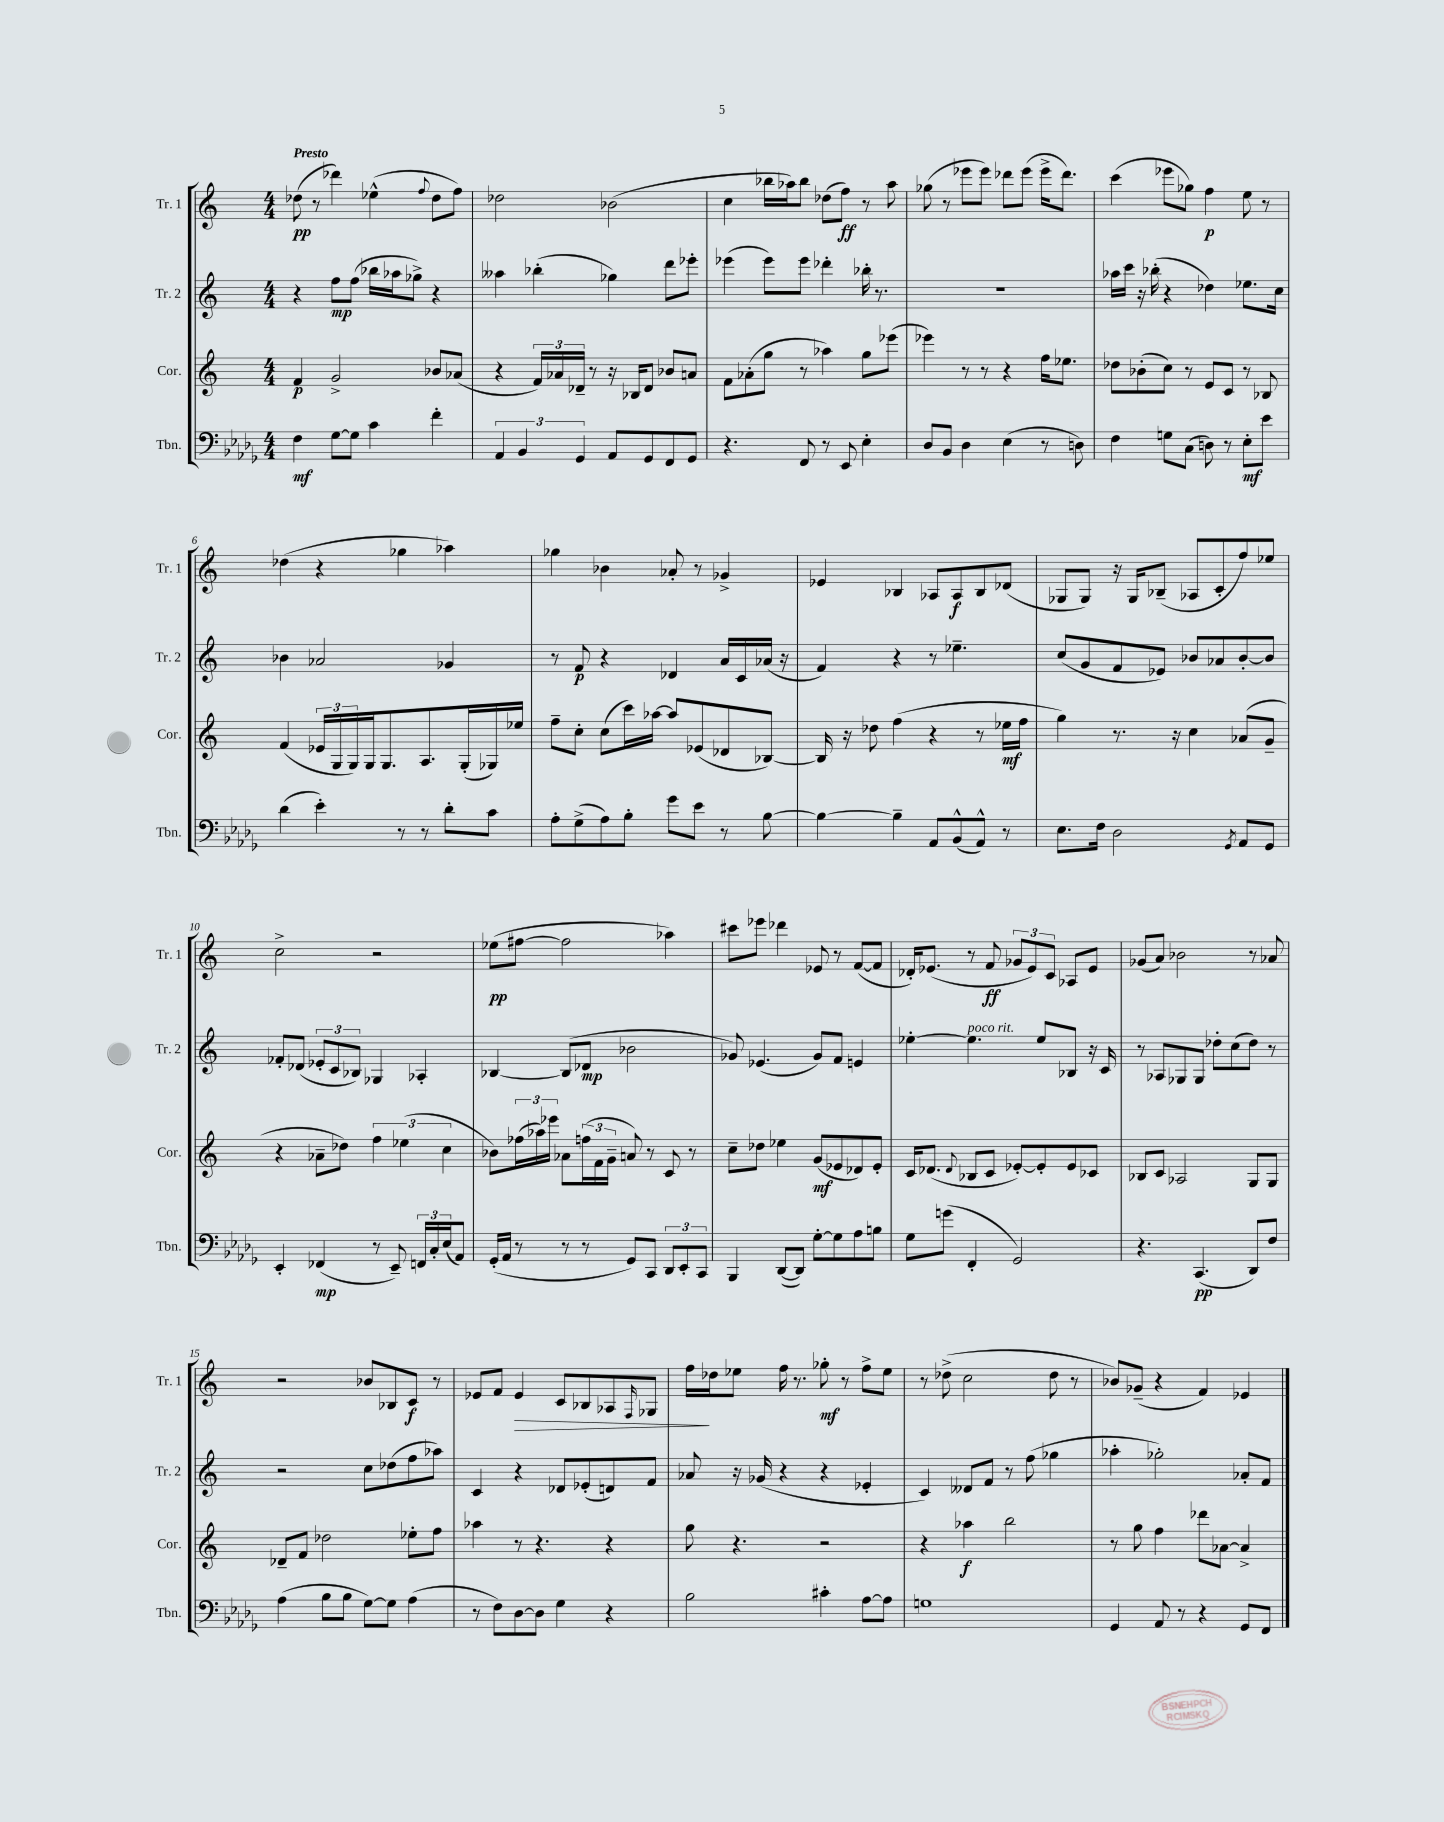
<<
\new StaffGroup <<
\new Staff = "s0" \with { instrumentName = "Tr. 1" shortInstrumentName = "Tr. 1" } {
    \clef treble \key c \major \numericTimeSignature \time 4/4 \tempo "Presto"
    des''8\pp( r8 des'''4) ees''4-^( \appoggiatura { f''8 } des''8 f''8) |
    des''2 bes'2( |
    c''4 bes''16 aes''16) bes''8 des''8( f''8\ff) r8 aes''8 |
    ges''8( r8 ees'''8 ees'''8) des'''8 ees'''8( ees'''16-> des'''8.) |
    c'''4( ees'''8 ges''8) f''4\p e''8 r8 |
    des''4( r4 ges''4 aes''4) |
    ges''4 bes'4 aes'8-. r8 ges'4-> |
    ees'4 bes4 aes8 aes8\f bes8 des'8( |
    ges8 ges8) r16 ges16 bes8--( aes8 c'8-. f''8) ees''8 |
    c''2-> r2 |
    ees''8\pp( fis''8~ fis''2 aes''4) |
    cis'''8 ees'''8 des'''4 ees'8 r8 f'8~( f'8 |
    des'16-.) ees'8.( r8 f'8\ff \tuplet 3/2 { ges'8 ees'8) c'8 } aes8 ees'8 |
    ges'8( a'8) bes'2 r8 aes'8 |
    r2 bes'8 bes8 c'8\f r8 |
    ees'8 f'8 ees'4\> c'8 bes8 aes8 \grace { f16 } ges8 |
    f''16\! des''16 ees''8 f''16 r8. ges''8-.\mf r8 f''8-> ees''8 |
    r8 des''8->( c''2 des''8 r8 |
    bes'8) ges'8--( r4 f'4) ees'4 \bar "|." |
}
\new Staff = "s1" \with { instrumentName = "Tr. 2" shortInstrumentName = "Tr. 2" } {
    \clef treble \key c \major \numericTimeSignature \time 4/4
    r4 f''8\mp f''8( bes''16 aes''16 ges''8->) r4 |
    aeses''4 bes''4-.( ges''4) d'''8 ees'''8-. |
    ees'''4( ees'''8) ees'''8 des'''4-. bes''16-. r8. |
    R1 |
    aes''16 c'''16 r16 bes''16-.( r4 des''4) ees''8. c''16 |
    bes'4 aes'2 ges'4 |
    r8 f'8\p r4 des'4 a'16 c'16 aes'16( r16 |
    f'4) r4 r8 ees''4.-- |
    c''8( g'8 f'8 ees'8) bes'8 aes'8 bes'8~-. bes'8 |
    fes'8-. des'8( \tuplet 3/2 { ees'8-. c'8 bes8) } ges4 aes4-. |
    bes4~ bes8( des'8\mp bes'2 |
    ges'8) ees'4.( ges'8) f'8 e'4 |
    ees''4~-. ees''4.^\markup { \italic "poco rit." } ees''8 bes8 r16 c'16 |
    r8 aes8 ges8 ges8 des''8-. c''8( des''8) r8 |
    r2 c''8 des''8( f''8 aes''8) |
    c'4 r4 des'8 ees'8-.( d'8) f'8 |
    aes'8 r16 ges'16( r4 r4 ees'4-. |
    c'4) deses'8 f'8 r8 f''8( ges''4 |
    aes''4-. ges''2-.) aes'8-. f'8 \bar "|." |
}
\new Staff = "s2" \with { instrumentName = "Cor." shortInstrumentName = "Cor." } {
    \clef treble \key c \major \numericTimeSignature \time 4/4
    f'4\p g'2-> bes'8 aes'8( |
    r4 \tuplet 3/2 { f'16) aes'16 des'16-- } r8 r16 bes16 des'8 bes'8 a'8 |
    f'8 aes'8-.( g''8 r8 aes''4) g''8 ees'''8( |
    ees'''4) r8 r8 r4 f''16 ees''8. |
    des''8 bes'8-.( c''8) r8 e'8 c'8 r8 bes8 |
    f'4( \tuplet 3/2 { ees'16 g16 g16) } g16 g8. a8. g16-.( ges16) ees''16 |
    f''8-- c''8-. c''8( c'''16) aes''16~ aes''8 ees'8( des'8 bes8~) |
    bes16 r16 des''8 f''4( r4 r8 ees''16\mf f''16 |
    g''4) r8. r16 c''4 aes'8( g'8-- |
    r4 aes'8-- des''8) \tuplet 3/2 { f''4 ees''4( c''4 } |
    bes'8) \tuplet 3/2 { fes''16( aes''16) ees'''16 } aes'8 \tuplet 3/2 { f''16( f'16 g'16-- } a'8) r8 c'8 r8 |
    c''8-- des''8 ees''4 g'8\mf( ees'8 des'8) ees'8-. |
    c'16 des'8.( \appoggiatura { des'8 } bes8 c'8 ees'8~-.) ees'8-. ees'8 ces'8 |
    bes8 c'8 aes2 g8 g8 |
    des'8-- f'8 des''2 ees''8-. f''8 |
    aes''4 r8 r4. r4 |
    g''8 r4. r2 |
    r4 aes''4\f b''2 |
    r8 g''8 f''4 des'''8 aes'8~ aes'4-> \bar "|." |
}
\new Staff = "s3" \with { instrumentName = "Tbn." shortInstrumentName = "Tbn." } {
    \clef bass \key des \major \numericTimeSignature \time 4/4
    f4\mf ges8~ ges8 c'4 f'4-. |
    \tuplet 3/2 { aes,4 bes,4 ges,4 } aes,8 ges,8 f,8 ges,8 |
    r4. f,8 r8 ees,8 ees4-. |
    des8 bes,8 des4 ees4( r8 d8) |
    f4 g8 c8( d8) r8 ees8-.\mf ees'8 |
    des'4( ees'4-.) r8 r8 des'8-. c'8 |
    aes8-. ges8->( aes8) bes8-. ges'8 ees'8 r8 bes8~ |
    bes4~ bes4-- aes,8 bes,8-^( aes,8-^) r8 |
    ees8. f16 des2 \acciaccatura { ges,8 } aes,8 ges,8 |
    ees,4-. fes,4\mp( r8 ees,8--) \tuplet 3/2 { f,16 c16-. ees16( } aes,8) |
    ges,16-.( aes,16 r8 r8 r8 ges,8) c,8 \tuplet 3/2 { des,8 ees,8-. c,8 } |
    bes,,4 des,8~( des,8) ges8~-. ges8 aes8 b8 |
    ges8 g'8( f,4-. ges,2) |
    r4. c,4.\pp( des,8) f8 |
    aes4( bes8 bes8 ges8~) ges8 aes4( |
    r8 f8) des8~ des8 ges4 r4 |
    bes2 cis'4-. aes8~ aes8 |
    g1 |
    ges,4 aes,8 r8 r4 ges,8 f,8 \bar "|." |
}
>>
>>
